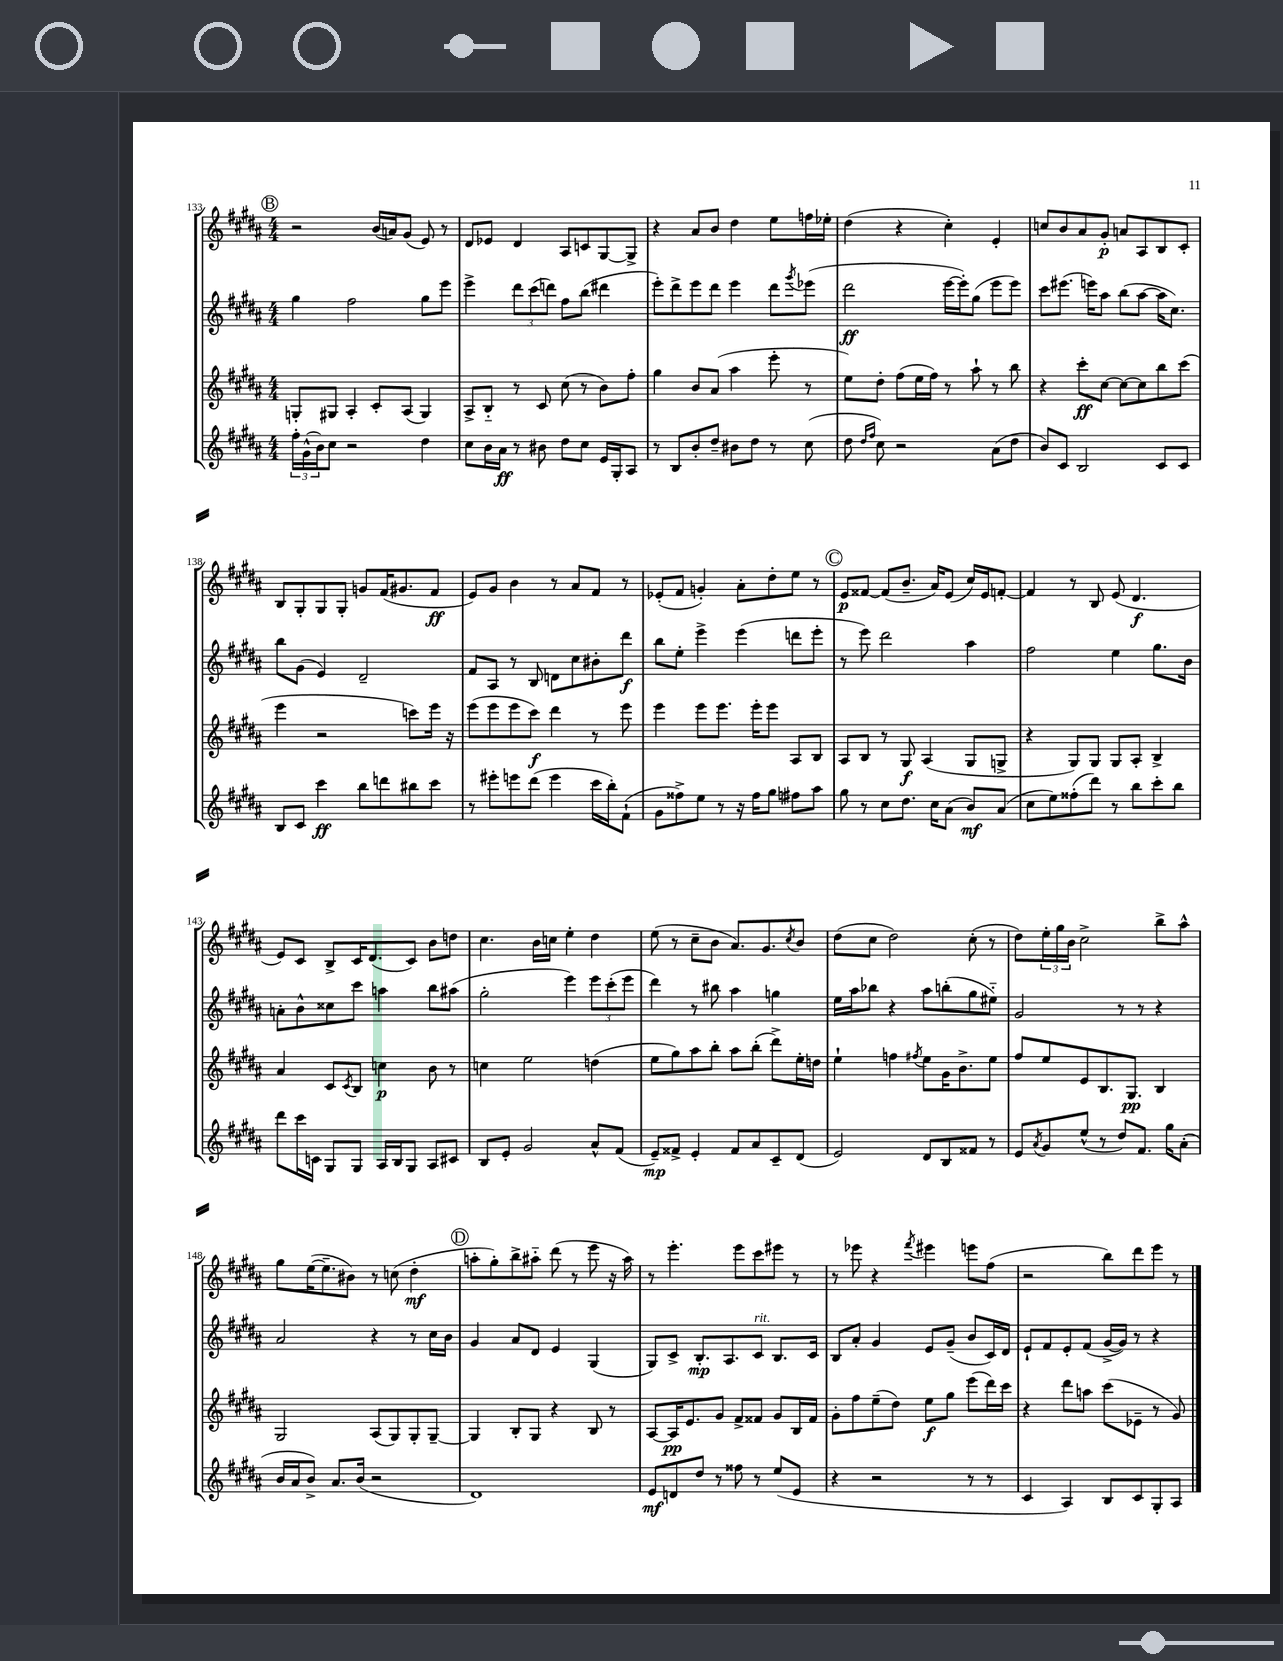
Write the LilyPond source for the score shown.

<<
\new StaffGroup <<
\new Staff = "s0" {
    \clef treble \key b \major \numericTimeSignature \time 4/4
    \mark \markup { \circle "B" } r2 b'16( a'16) gis'8( e'8) r8 |
    dis'8 ees'8 dis'4 ais8 c'8 gis8~ gis8-> |
    r4 ais'8 b'8 dis''4 e''8 f''16 ees''16-. |
    dis''4( r4 cis''4-.) e'4-. |
    c''8 b'8 ais'8 gis'8-.\p a'8 ais8 b8 cis'8-. |
    b8 gis8-. gis8 gis8-. g'8 fis'16( gis'8. fis'8\ff |
    e'8) gis'8 b'4 r8 ais'8 fis'8 r8 |
    ees'8-.( fis'8 g'4-.) ais'8-. dis''8-. e''8 r8 |
    \mark \markup { \circle "C" } e'8\p fisis'8~ fisis'8( b'8.-- ais'16) e'8( cis''16) e'16 f'8~-. |
    f'4 r8 b8 e'8( dis'4.\f |
    e'8) cis'8 b8-> cis'16 dis'8.( cis'8) b'8 d''8 |
    cis''4. b'16 c''16 e''4-. dis''4 |
    e''8( r8 cis''8-- b'8 ais'8.) gis'8. \acciaccatura { cis''8 } b'8 |
    dis''8( cis''8 dis''2) cis''8-.( r8 |
    dis''8) \tuplet 3/2 { e''16-. gis''16 b'16 } cis''2-> b''8-> ais''8-^ |
    gis''8 e''16~( e''8.-- bis'8) r8 c''8( dis''4-.\mf |
    \mark \markup { \circle "D" } a''8-. gis''8-.) b''8-> ais''8-_ dis'''8( r8 e'''8 r16 ais''16) |
    r8 e'''4.-. e'''8 cis'''8 eis'''8 r8 |
    r8 ees'''8 r4 \acciaccatura { fis'''8 } eis'''4 e'''8 fis''8( |
    r2 b''8) dis'''8 e'''8 r8 \bar "|." |
}
\new Staff = "s1" {
    \clef treble \key b \major \numericTimeSignature \time 4/4
    \mark \markup { \circle "B" } gis''4 fis''2 gis''8 e'''8 |
    e'''4-> \tuplet 3/2 { dis'''8 cis'''8( d'''8) } fis''8 b''8( dis'''4 |
    e'''8-.) dis'''8-> e'''8 dis'''8 e'''4 dis'''8 \acciaccatura { gis'''8 } ees'''8( |
    dis'''2\ff e'''16~ e'''16-.) gis''8( e'''8 e'''8) |
    cis'''8 eis'''8.( e'''16) ais''8 b''8( ais''8~ ais''16 cis''8.) |
    b''8 gis'8( e'4) dis'2-- |
    fis'8 ais8 r8 b8 d'8 cis''8 bis'8-. dis'''8\f |
    b''8 e''8-. e'''4-> e'''4( d'''8 e'''8-. |
    \mark \markup { \circle "C" } r8 e'''8) dis'''2 ais''4 |
    fis''2 e''4 gis''8. b'16 |
    a'8-. b'8-^ cisis''8 cis'''8 a''4 b''8 ais''8( |
    gis''2-. e'''4) \tuplet 3/2 { e'''8 cis'''8-.( e'''8 } |
    dis'''4) r8 bis''8 ais''4 g''4 |
    e''16 ais''16 bes''8 r4 ais''8 b''8-.( gis''8 eis''8-_) |
    gis'2 r8 r8 r4 |
    ais'2 r4 r8 cis''16 b'16 |
    \mark \markup { \circle "D" } gis'4 ais'8 dis'8 e'4 gis4( |
    gis8) cis'8-> b8.-.\mp ais8. cis'8^\markup { \italic "rit." } b8. cis'16 |
    b8 ais'8-. gis'4 e'8 gis'8--( b'8 cis'16) dis'16 |
    e'8-! fis'8 e'8-. fis'8( gis'16~-> gis'16) r8 r4 \bar "|." |
}
\new Staff = "s2" {
    \clef treble \key b \major \numericTimeSignature \time 4/4
    \mark \markup { \circle "B" } g8-. gis8 ais4-. cis'8-. ais8( gis4) |
    ais8-> b8-_ r8 cis'8 cis''8( r8 b'8) fis''8-. |
    gis''4 b'8 ais'8( ais''4 e'''8-. r8 |
    e''8) dis''8-. fis''8( e''16 fis''16) r8 ais''8-! r8 b''8 |
    r4 cis'''8-.\ff cis''8~ cis''8~ cis''8 b''8 cis'''8( |
    e'''4 r2 c'''8) e'''16 r16 |
    e'''8( e'''8 e'''8 cis'''8\f) dis'''4 r8 e'''8 |
    e'''4 e'''8 e'''8. e'''16-. e'''8 ais8 b8 |
    \mark \markup { \circle "C" } ais8 b8 r8 gis8\f ais4( gis8 g8-> |
    r4 gis8) gis8 gis8 ais8-. b4-> |
    ais'4 cis'8 \acciaccatura { cis'8 } b8 c''4\p b'8 r8 |
    c''4 e''2 d''4( |
    e''8 gis''8) ais''8 b''8-. ais''8 b''8-.( dis'''8->) e''16-. d''16 |
    e''4-! f''4 \acciaccatura { fis''8 } e''8 gis'16 b'8.-> e''8 |
    fis''8 e''8 e'8 b8. gis8.\pp b4 |
    gis2 ais8( gis8) gis8-. gis8~-- |
    \mark \markup { \circle "D" } gis4 b8-. gis8 r4 b8 r8 |
    ais8~ ais16\pp e'8. gis'8 fis'8-> fisis'8 gis'8 b16 fisis'16 |
    gis'8-. fis''8 e''8--( dis''8) e''8\f gis''8 e'''8( dis'''16) cis'''16 |
    r4 dis'''8 a''8 cis'''8( ees'8-- r8 gis'8) \bar "|." |
}
\new Staff = "s3" {
    \clef treble \key b \major \numericTimeSignature \time 4/4
    \mark \markup { \circle "B" } \tuplet 3/2 { fis''16-. gis'16-^( b'16) } cis''8 r2 dis''4 |
    cis''8 b'16 ais'16\ff r8 bis'8 dis''8 cis''8 e'16 gis16-. ais8 |
    r8 b8 b'8-. dis''8-- bis'8 dis''8 r8 cis''8( |
    dis''8 \grace { dis''16 fis''16 } cis''8) r2 ais'8( dis''8 |
    b'8) cis'8 b2 cis'8 cis'8 |
    b8 cis'8 cis'''4\ff b''8 d'''8 bis''8 cis'''8 |
    r8 eis'''8-. e'''8 dis'''8( e'''4 cis'''16 b''16-.) fis'8-!( |
    gis'8 fisis''8->) e''8 r8 r16 fisis''16 gis''8 fis''8 ais''8 |
    \mark \markup { \circle "C" } gis''8 r8 cis''8 dis''8. cis''16 ais'8( b'8\mf) ais'8( |
    cis''8 e''8) fisis''8-.( dis'''8) r8 b''8 cis'''8-. b''8 |
    dis'''8 cis'''16 c'16 gis8 gis8 ais16 b16 gis8 ais8 cis'8 |
    b8 e'8-. gis'2 ais'8-^ fis'8( |
    e'8--\mp) fisis'8-> e'4-. fisis'8 ais'8 cis'8-- dis'8( |
    e'2) dis'8 b8 fisis'8 r8 |
    e'8 \acciaccatura { ais'8 } gis'8 e''8-^( r8 dis''8) fis'8. gis''16 ais'8-.( |
    b'16 ais'16 b'8->) ais'8. b'16( r2 |
    \mark \markup { \circle "D" } dis'1) |
    e'8\mf d'8 dis''8 r8 fisis''8 r8 e''8( e'8 |
    r4 r2 r8 r8 |
    cis'4 ais4) b8 cis'8 gis8-. ais8 \bar "|." |
}
>>
>>
\layout { \context { \Score currentBarNumber = #133 } }
